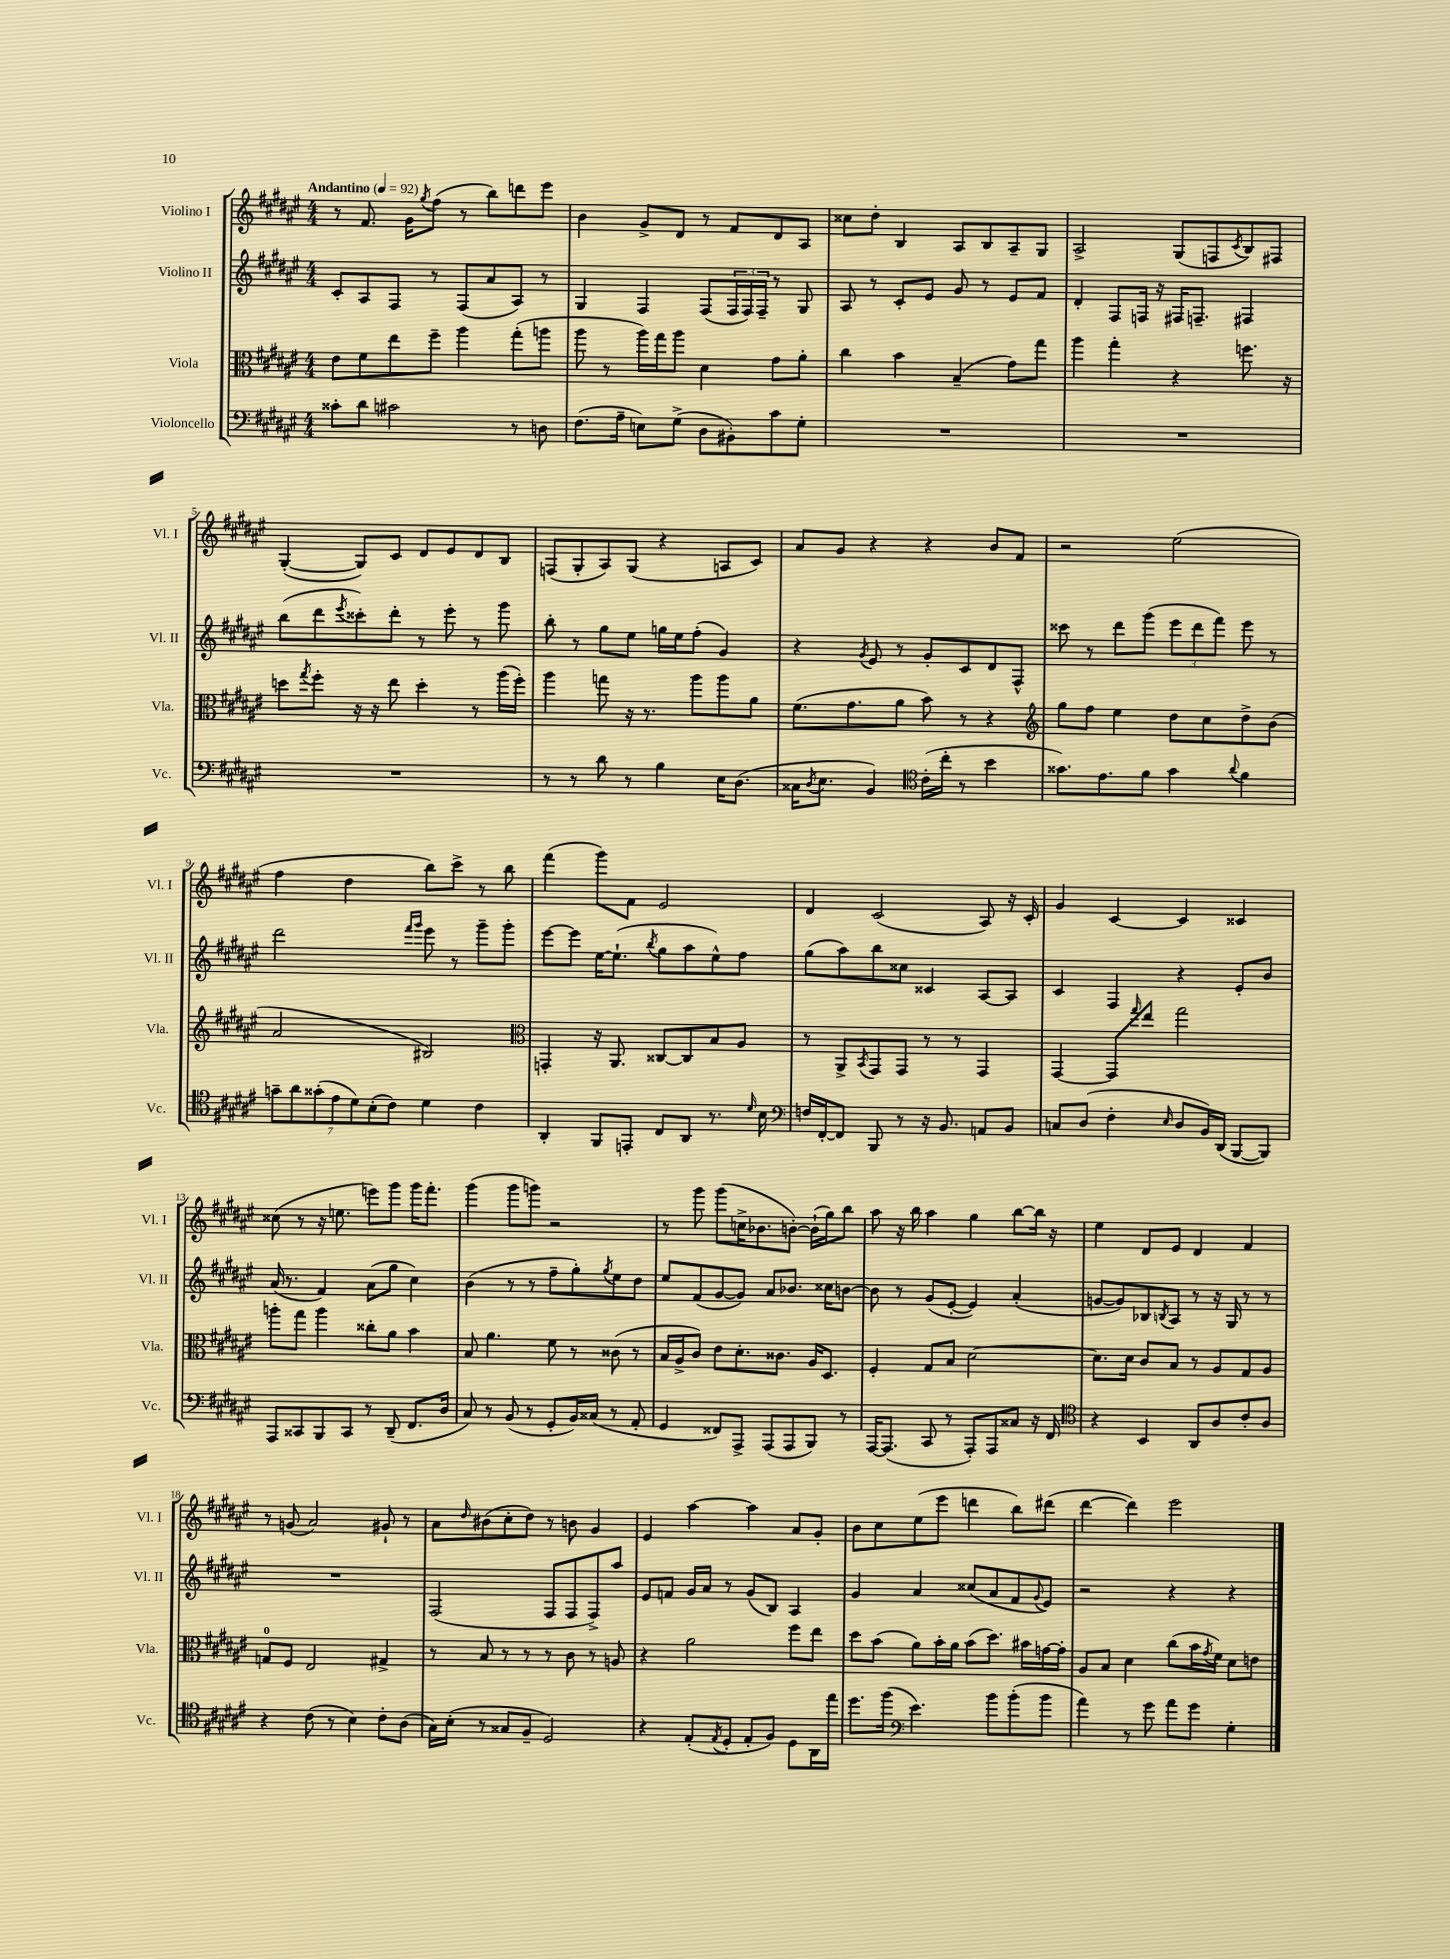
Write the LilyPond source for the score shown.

<<
\new StaffGroup <<
\new Staff = "s0" \with { instrumentName = "Violino I" shortInstrumentName = "Vl. I" } {
    \clef treble \key fis \major \numericTimeSignature \time 4/4 \tempo "Andantino" 4 = 92
    r8 fis'8. gis'16 \acciaccatura { gis''8 } fis''8( r8 b''8) d'''8 eis'''8 |
    b'4 gis'8-> dis'8 r8 fis'8 dis'8 ais8 |
    cisis''8 dis''8-. b4 ais8 b8 ais8-- gis8 |
    ais2-> gis8( f8 \acciaccatura { cis'8 } b8) fis8 |
    gis4~-.( gis8) cis'8 dis'8 eis'8 dis'8 b8 |
    f8( gis8-. ais8) gis8( r4 a8 cis'8) |
    ais'8 gis'8 r4 r4 b'8 fis'8 |
    r2 eis''2( |
    fis''4 dis''4 b''8) cis'''8-> r8 b''8 |
    fis'''4( gis'''8) fis'8 eis'2 |
    dis'4 cis'2( ais8) r16 cis'16-. |
    gis'4 cis'4~ cis'4 cisis'4 |
    cisis''8( r8 r16 e''8. e'''8) gis'''8 gis'''16 fis'''8.-. |
    gis'''4( gis'''8 g'''8) r2 |
    r8 gis'''8 gis'''8( c''16-> bes'8. b'8~-.) b'16-!( gis''16) b''8 |
    ais''8 r16 b''16 ais''4 gis''4 b''8~ b''16 r16 |
    eis''4 dis'8 eis'8 dis'4 fis'4 |
    r8 g'8( ais'2) gis'8-! r8 |
    ais'8 \grace { dis''16 } bis'8( cis''8-. dis''8) r8 b'8 gis'4 |
    eis'4 ais''4~ ais''4 ais'8 gis'8-. |
    b'8 cis''8 eis''8( eis'''8 d'''4 b''8) dis'''8( |
    dis'''4~ dis'''4) eis'''2 \bar "|." |
}
\new Staff = "s1" \with { instrumentName = "Violino II" shortInstrumentName = "Vl. II" } {
    \clef treble \key fis \major \numericTimeSignature \time 4/4
    cis'8-. ais8 fis8 r8 fis8( ais'8 ais8) r8 |
    gis4 fis4 fis8( \tuplet 3/2 { fis16 fis16) fis16-- } r8 gis8 |
    ais8 r8 cis'8-. eis'8 gis'8 r8 eis'8 fis'8 |
    dis'4-. fis8 f16 r16 fis16 f8.-- fis4 |
    b''8( dis'''8 \acciaccatura { eis'''8 } cisis'''8-.) dis'''8-. r8 eis'''8-. r8 gis'''8 |
    b''8-. r8 gis''8 eis''8 g''16 eis''16 fis''8-.( gis'4) |
    r4 \acciaccatura { gis'8 } eis'8 r8 gis'8-. cis'8 dis'8 fis8-^ |
    cisis'''8 r8 dis'''8 gis'''8( \tuplet 3/2 { eis'''8 dis'''8 fis'''8) } eis'''8 r8 |
    dis'''2 \grace { fis'''16 gis'''16 } eis'''8 r8 gis'''8-- gis'''8-. |
    eis'''8~ eis'''8 eis''16~ eis''8.-!( \acciaccatura { b''8 } gis''8 ais''8 eis''8-^) fis''8 |
    gis''8( ais''8) b''8 cisis''8 cisis'4 ais8~ ais8 |
    cis'4 fis4 r4 eis'8-. b'8 |
    ais'16( r8. fis'4) ais'8( gis''8 cis''4) |
    b'4( r8 r8 fis''8-- gis''8-.) \acciaccatura { gis''8 } eis''8 dis''8 |
    eis''8 fis'8( gis'8~ gis'8) ais'8 bes'8. cisis''16 b'8~ |
    b'8 r8 gis'8( eis'8~-. eis'4) ais'4-.( |
    g'8~ g'8) bes8 \acciaccatura { b8 } ais8 r8 r16 gis16 r8 r8 |
    R1 |
    fis2( fis8 fis8 fis8->) ais''8 |
    eis'8 f'8 gis'16 ais'16 r8 gis'8( b8) ais4 |
    gis'4 ais'4 cisis''8( ais'8 fis'8 \appoggiatura { gis'8 } eis'8) |
    r2 r4 r4 \bar "|." |
}
\new Staff = "s2" \with { instrumentName = "Viola" shortInstrumentName = "Vla." } {
    \clef alto \key fis \major \numericTimeSignature \time 4/4
    eis'8 fis'8 eis''8 fis''8-- ais''4 gis''8-.( a''8 |
    ais''8 r8 ais''16) gis''16 ais''8 dis'4 gis'8 ais'8-. |
    cis''4 b'4 b4--( gis'8) gis''8 |
    ais''4 gis''4-. r4 f''8. r16 |
    d''8 \acciaccatura { gis''8 } fis''8-. r16 r16 eis''8 d''4-. r8 ais''16( fis''16-.) |
    ais''4 g''8 r16 r8. ais''8 ais''8 ais'8 |
    fis'8.( gis'8. ais'8 b'8) r8 r4 |
    \clef treble gis''8 fis''8 eis''4 dis''8 cis''8 dis''8-> b'8( |
    ais'2 bis2) |
    \clef alto g,4-. r16 ais,8. cisis8~ cisis8 b8 ais8 |
    r8 ais,8-> \acciaccatura { b,8 } gis,8 gis,8 r8 r8 gis,4 |
    gis,4~ gis,8 \grace { gis''16 } eis''8 gis''2 |
    a''8-. gis''8 a''4 cisis''8-. ais'8 b'4 |
    b8 ais'4. fis'8 r8 cisis'8( r8 |
    b16 ais16-> cis'8) eis'8 dis'8.-. cisis'8. ais16 dis8. |
    fis4-. gis8 b8 dis'2~ |
    dis'8. dis'16 cis'8 b8 r8 ais8 gis8 ais8 |
    g8-0 fis8 eis2 gis4-> |
    r8 b8 r8 r8 r8 cis'8 r8 a8 |
    r4 ais'2 fis''8 eis''8 |
    dis''8 b'8( ais'8) b'16-. ais'16 b'8( dis''8.) bis'16 g'16~ g'16-. |
    ais8 b8 dis'4 cis''8( b'16 \acciaccatura { gis'8 } fis'16) dis'8 e'8 \bar "|." |
}
\new Staff = "s3" \with { instrumentName = "Violoncello" shortInstrumentName = "Vc." } {
    \clef bass \key fis \major \numericTimeSignature \time 4/4
    cisis'8-. dis'8 cis'2 r8 d8 |
    fis8.( ais16-- e8) gis8->( dis8 bis,8-.) cis'8 gis8-. |
    R1 |
    R1 |
    R1 |
    r8 r8 dis'8 r8 b4 eis16 dis8.( |
    cisis16 \acciaccatura { dis8 } eis8. b,4) \clef tenor cis'16-.( cis''16-. r8 b'4 |
    gisis'8.) eis'8. fis'8 gisis'4 \appoggiatura { ais'8 } fis'4 |
    \tuplet 7/4 { g'8-- ais'8 gisis'8-.( eis'8 dis'8) b8-.( cis'8) } dis'4 cis'4 |
    ais,4-. fis,8 e,8-. cis8 ais,8 r8. \grace { dis'16 } b16 |
    \clef bass f16 fis,16~-. fis,8 b,,8 r8 r16 b,8. a,8 b,8 |
    c8 dis8( fis4-. \grace { eis16 } dis8 b,16) dis,16( b,,8~ b,,8) |
    ais,,8 cisis,8 b,,8 cisis,8 r8 dis,8--( fis,8. dis16 |
    cis8) r8 b,8( r8 gis,8-. b,16) cisis16( r8 ais,8-. |
    gis,4 fisis,8) ais,,8-> ais,,8( ais,,8 b,,8) r8 |
    ais,,16~ ais,,8.( cis,8 r8 ais,,8-.) ais,,8 cisis8 r16 fis,16 |
    \clef tenor r4 b,4 ais,8 ais8 cis'8-. ais8 |
    r4 cis'8( r8 b4) cis'8-. ais8( |
    gis16) b16-.( r8 gisis8 fis8-- dis2) |
    r4 eis8-.( \acciaccatura { eis8 } dis8-. eis8-. fis8) dis8 ais,16 eis''16 |
    dis''8. fis''16( \clef bass eis'4.) b'8 b'8-.( b'8 |
    ais'4) r8 gis'8 ais'8 gis'8 gis4-. \bar "|." |
}
>>
>>
